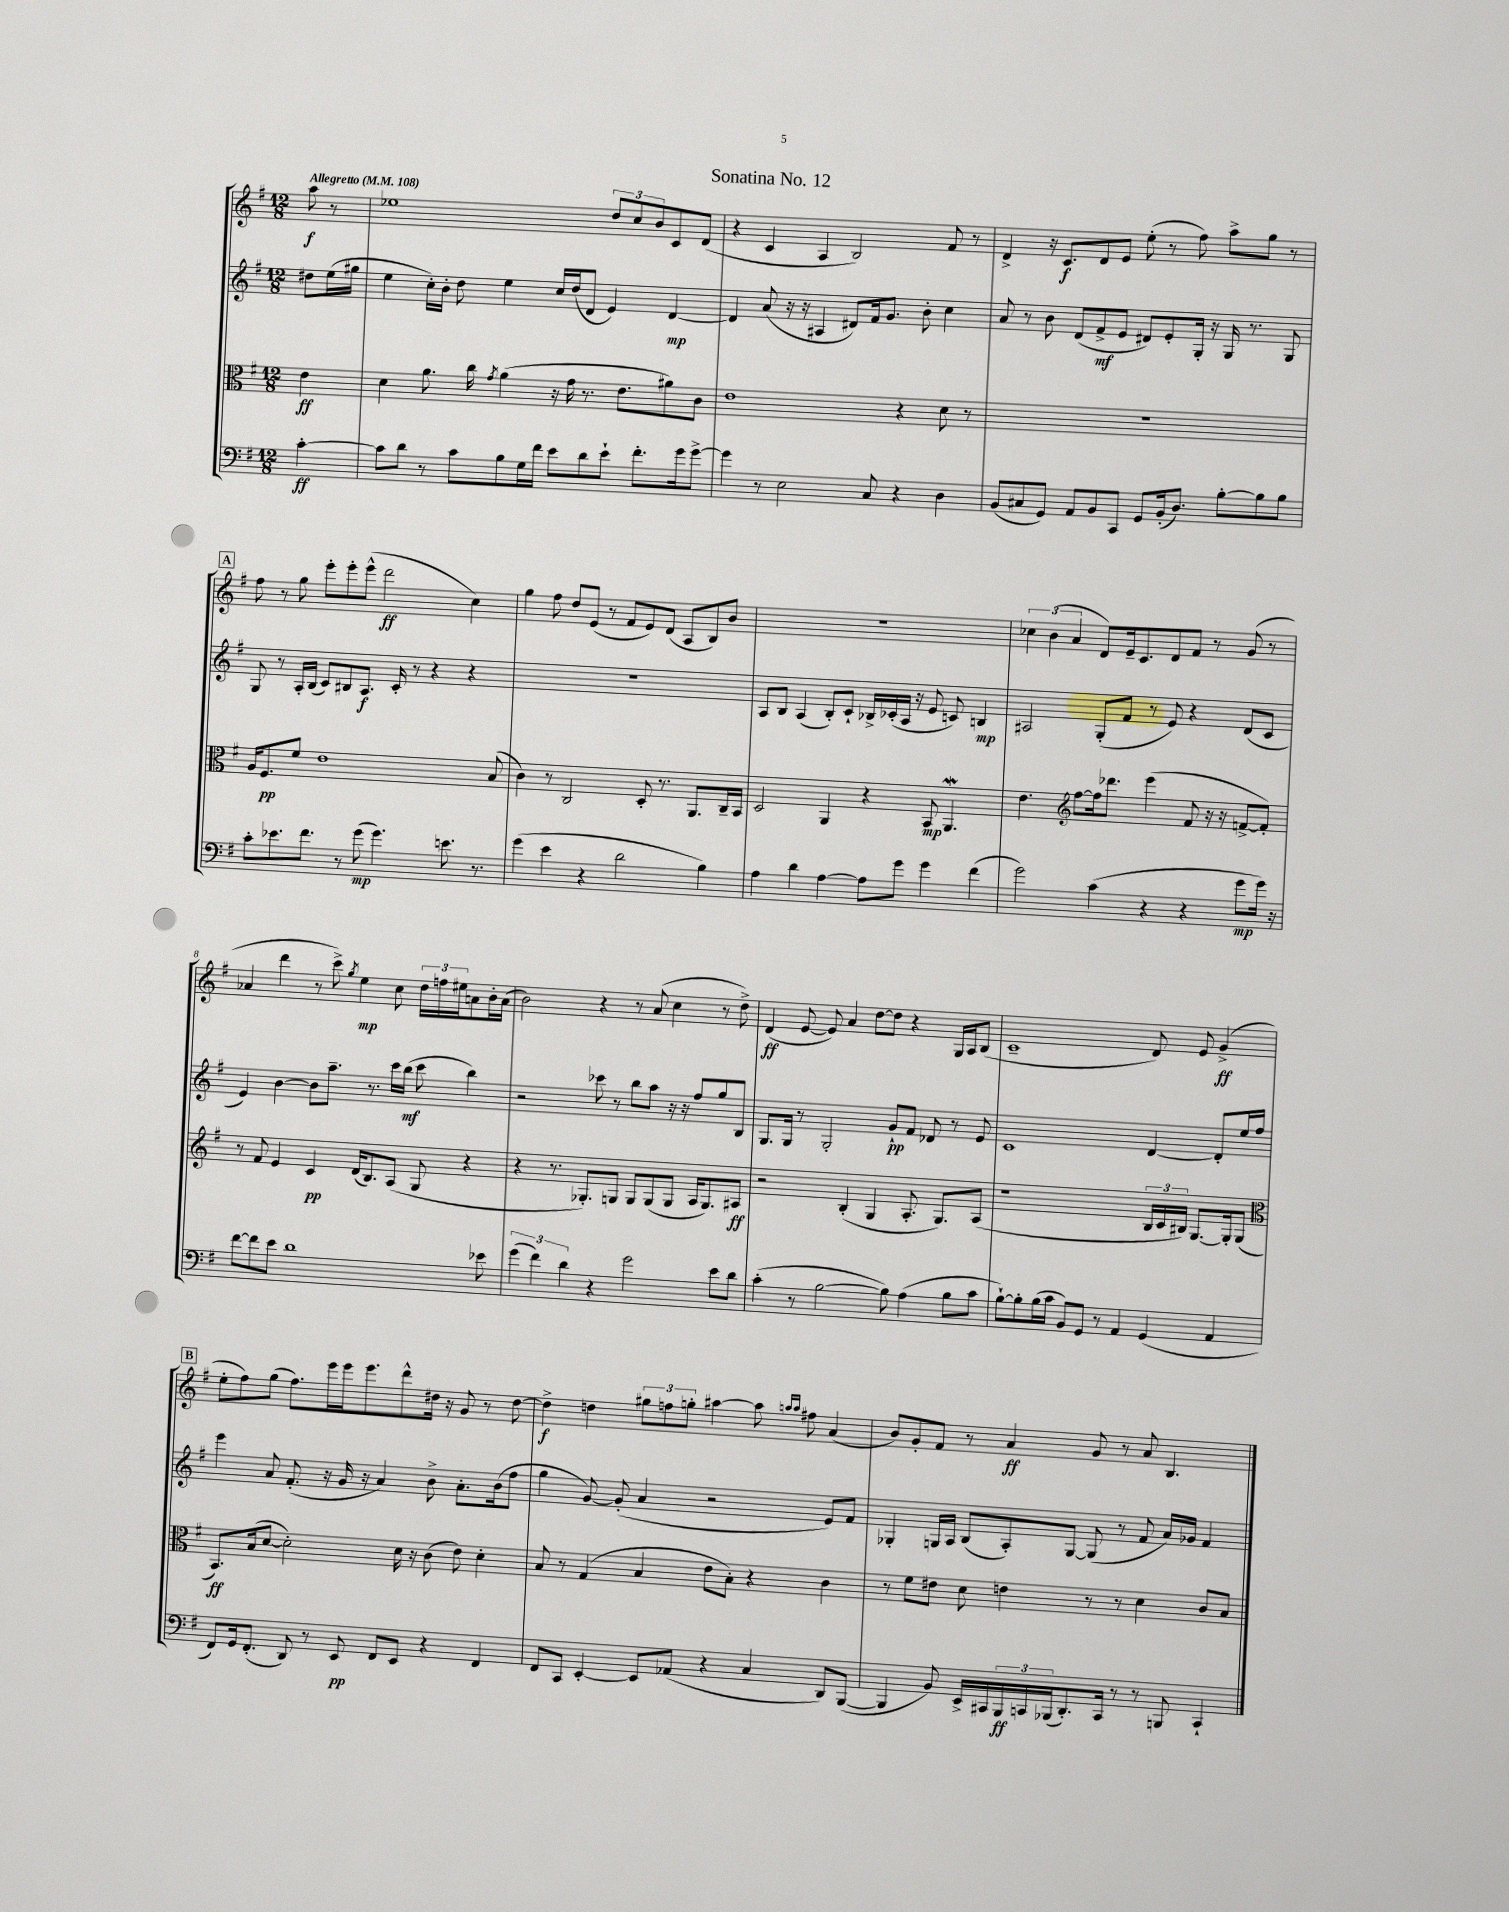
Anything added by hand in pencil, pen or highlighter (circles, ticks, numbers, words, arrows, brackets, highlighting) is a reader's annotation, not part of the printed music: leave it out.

**kern	**kern	**kern	**kern
*staff4	*staff3	*staff2	*staff1
*clefF4	*clefC3	*clefG2	*clefG2
*k[f#]	*k[f#]	*k[f#]	*k[f#]
*M12/8	*M12/8	*M12/8	*M12/8
*MM108	*MM108	*MM108	*MM108
[4c'	4e	8dd#	8aa
.	.	(16ee	8r
.	.	16gg#	.
=	=	=	=
8c]	4d	4ee	1ee-
8d	.	.	.
8r	8.a	16cc')	.
.	.	16b'	.
8c	.	8dd	.
.	16cc	.	.
.	8qg	.	.
8B	(4a	4ee	.
16G	.	.	.
16f#	.	.	.
8e	16r	16cc	.
.	16g	(16dd	.
8d	8.r	8d	.
8e`	.	4e)	12dd
.	8.e	.	.
.	.	.	12cc
8.f#'	.	.	.
.	.	.	12b
.	8a#)	[4d	8c
16g	.	.	.
[8g^	8c	.	(8d
=	=	=	=
4g]	1e	4d]	4r
8r	.	(8a	4c
2E	.	16r	.
.	.	16r	.
.	.	4A#	4A
.	.	8d#)	2B)
8C	.	16f#	.
.	.	8.g	.
4r	4r	.	.
.	.	8b'	.
4D	8d	4cc	8f#
.	8r	.	8r
=	=	=	=
(8BB	1.r	8a	4d^
8C#	.	8r	.
8GG)	.	8b	16r
.	.	.	8.c
8AA	.	(8d	.
8BB	.	8f#^	8d
8CC	.	8e	8e
8GG	.	8d#)	(8ee'
(16BB'	.	8e'	8r
8.D)	.	.	.
.	.	16G'	8ff#)
.	.	16r	.
[8B'	.	16G	8aa^
.	.	8.r	.
8B]	.	.	8gg
8B	.	8G	8r
=	=	=	=
8c'	16A	8G	8ff#
.	8.F#	.	.
8.e-	.	8r	8r
.	8f#	16A'	8gg
8.f#	.	(16B	.
.	1e	8c)	8eee'
8r	.	8B#	8eee'
(8g	.	8.A	(8eee^^
4.g)	.	.	2ddd
.	.	16c'	.
.	.	8r	.
.	.	4r	.
8.e	.	.	.
.	.	4r	4cc)
8.r	.	.	.
.	(8B	.	.
=	=	=	=
(4g	4c)	1.r	4gg
4e	8r	.	8ff#
.	2C	.	8dd
4r	.	.	(8e
.	.	.	8r
2d	.	.	8f#
.	8D'	.	8e)
.	8.r	.	(8d
.	.	.	8A
.	8.AA	.	.
4B)	.	.	8B)
.	16C~	.	8b
.	16BB	.	.
=	=	=	=
4A	2D	8A	1.r
.	.	8B	.
4d	.	(4A	.
[4A	4AA	8B')	.
.	.	8c`	.
8A]	4r	16B-^	.
.	.	(16c-'	.
8g	.	16A	.
.	.	16r	.
4g	8BB	8e	.
.	4.AA	8c)	.
(4f#	.	4B	.
=	=	=	=
2g)	4.e	2A#	6cc-
.	.	.	(6b
.	.	.	6a
*	*clefG2	*	*
.	[8ff#	.	.
(4c	16ff#]	(8G'	8d)
.	8.ddd-	.	.
.	.	8f#	16e~
.	.	.	8.c
4r	(4eee	8r	.
.	.	8e)	8d
4r	8f#	4r	8f#
.	16r	.	8r
.	16r	.	.
8g	[8f^	(8d	(8g
16g)	8f'])	8c	8r
16r	.	.	.
=	=	=	=
[8f#	8r	4e)	4a-
8f#]	8f#	.	.
8e	4e	[4b	4ddd
1d	.	.	.
.	4c	8b]	8r
.	.	8.aa~	8ccc^)
.	.	.	8qgg
.	(16d	.	4ee
.	8.B)	8.r	.
.	(8A	16ccc	8cc
.	.	(16bb	.
.	8G	8ccc	24dd
.	.	.	24ff
.	.	.	24ee#
.	4r	4bb)	8a
8e-	.	.	16b'
.	.	.	(16a
=	=	=	=
(6g	4r	2r	2b)
6f#)	.	.	.
.	8.r	.	.
6d	.	.	.
.	8.G-')	.	.
4r	.	8ccc-	4r
.	8G	8r	.
2g	8G	8bb	8r
.	(8G	8aa	(8a
.	8G	16r	4cc
.	.	16r	.
.	16A	8ff#	.
.	8.G)	.	.
8e	.	8gg	8r
8d	8A#	8B	8dd^)
=	=	=	=
(4c'	2r	8.G	(4d
.	.	16G	.
8r	.	8r	[8e
[2B	.	2G'	8e])
.	(4B'	.	4a
.	4G	.	[8dd
8B])	.	8g`	8dd]
(4A	8.A'	8f#	4r
.	.	8d-	.
.	8.G)	.	.
8B	.	8r	16G
.	.	.	16A
8c	(8A	8e	(8B
=	=	=	=
[8B`)	1r	1c	1c~
8B']	.	.	.
(16B	.	.	.
16c	.	.	.
8BB)	.	.	.
8GG	.	.	.
8r	.	.	.
4AA	.	.	.
(4GG	24B	[4d	8d)
.	24c	.	.
.	24B#)	.	.
.	[8.G	.	8e
4AA	.	8d']	(4g^
.	16G']	.	.
.	(8G	16ee	.
.	.	16ff#	.
=	=	=	=
*	*clefC3	*	*
8FF#)	8.BB)	4eee	8ee'
16GG	.	.	8ff#)
(8.FF#'	(16B	.	.
.	[8d	8a	(8gg
8DD)	2d'])	(8.f#'	8.ff#)
8r	.	.	.
.	.	16r	16eee
8EE	.	16g	16eee
.	.	16r	8.eee
8FF#	.	4a)	.
8EE	16d	.	8ddd^^
.	16r	.	.
4r	(8c	8b^	16dd#
.	.	.	16r
.	8e)	8.a'	8g
4FF#	4d'	.	8r
.	.	(16b	.
.	.	8ff#	[8dd#
=	=	=	=
8FF#	8B	4gg	4dd#^]
8CC	8r	.	.
[4EE'	(4G	[8g)	4dd
.	.	(8g']	.
8EE]	4B	4a	12gg#
.	.	.	12ff
(8AA-	.	.	.
.	.	.	12gg'
4r	8e	2r	[4aa#
.	8B')	.	.
4C	4r	.	8aa#]
.	.	.	16qqaa
.	.	.	16qqaa
.	.	.	8ff#
8DD)	4c	8e)	(4a
([8BBB	.	8f#	.
=	=	=	=
4BBB]	8r	4G-'	8b)
.	8f#	.	8g'
8BB)	8e#	16G	8f#
.	.	16A	.
16EE^	8d	(8B	8r
16CC#	.	.	.
24BBB	4e	8A')	4a
24CC	.	.	.
(24BBB-	.	.	.
8.DD')	.	[8G	.
.	8r	(8G]	8g
16CC	.	.	.
8r	8r	8r	8r
8r	4d	8f#	8a
8BBB	.	16a)	4.B
.	.	16g-	.
4CC`	8c	4f#	.
.	8B	.	.
==	==	==	==
*-	*-	*-	*-
